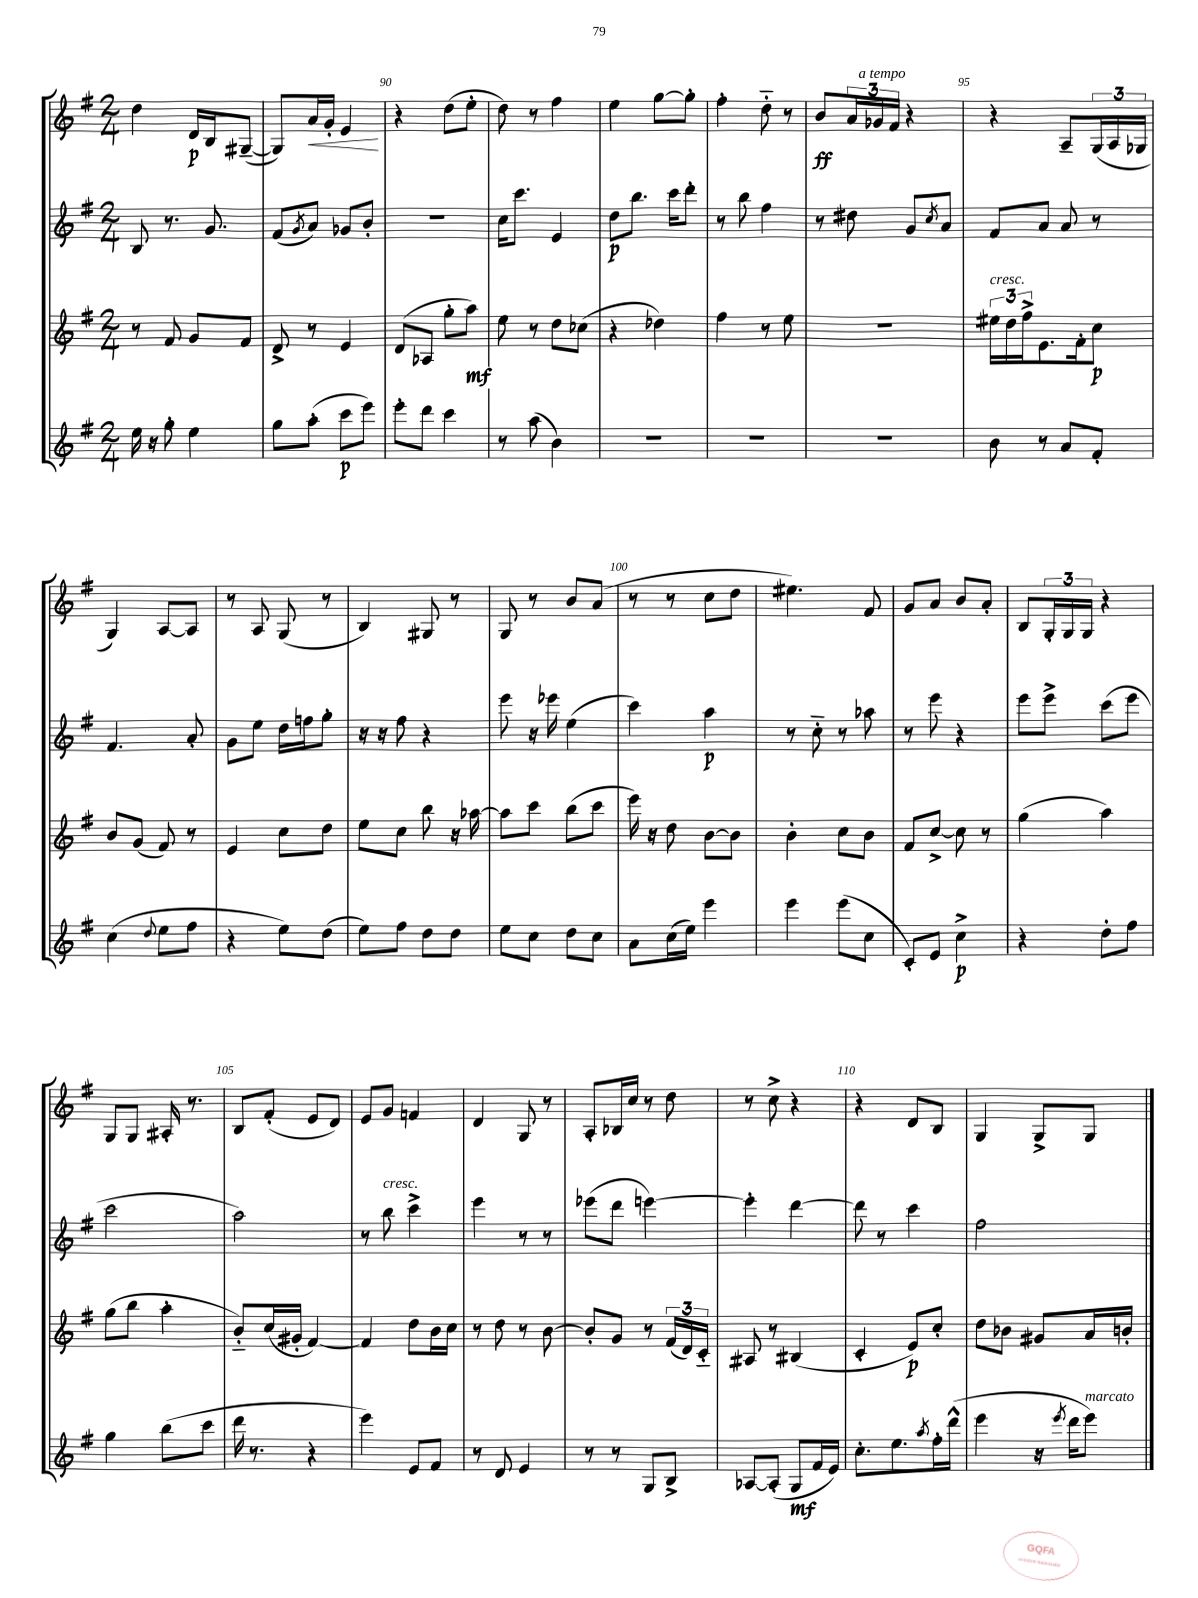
<<
\new StaffGroup <<
\new Staff = "s0" {
    \clef treble \key g \major \numericTimeSignature \time 2/4
    d''4 d'16\p b16 gis8~--( |
    gis8) a'16\< g'16-. e'4\! |
    r4 d''8( e''8-. |
    d''8) r8 fis''4 |
    e''4 g''8~ g''8-. |
    fis''4-. d''8-_ r8 |
    b'8\ff \tuplet 3/2 { a'16 ges'16^\markup { \italic "a tempo" } fis'16 } r4 |
    r4 a8-- \tuplet 3/2 { g16( a16 ges16 } |
    g4) a8~ a8 |
    r8 a8 g8( r8 |
    b4) gis8 r8 |
    g8 r8 b'8 a'8( |
    r8 r8 c''8 d''8 |
    eis''4.) fis'8 |
    g'8 a'8 b'8 a'8-. |
    b8 \tuplet 3/2 { g16-. g16 g16 } r4 |
    g8 g8 ais16-. r8. |
    b8 fis'8-.( e'8 d'8) |
    e'8 g'8 f'4 |
    d'4 g8 r8 |
    a8-. bes16 c''16 r8 d''8 |
    r8 c''8-> r4 |
    r4 d'8 b8 |
    g4 g8-> g8 \bar "|." |
}
\new Staff = "s1" {
    \clef treble \key g \major \numericTimeSignature \time 2/4
    b8 r8. g'8. |
    fis'8( \acciaccatura { g'8 } a'8) ges'8 b'8-. |
    r2 |
    c''16 c'''8. e'4 |
    d''8\p b''8. c'''16 d'''8-. |
    r8 b''8 fis''4 |
    r8 dis''8 g'8 \acciaccatura { c''8 } a'8 |
    fis'8 a'8 a'8 r8 |
    fis'4. a'8-. |
    g'8 e''8 d''16 f''16 g''8-. |
    r16 r16 fis''8 r4 |
    e'''8 r16 ees'''16 e''4( |
    c'''4) a''4\p |
    r8 c''8-_ r8 aes''8 |
    r8 e'''8 r4 |
    e'''8 e'''8-> c'''8( e'''8 |
    c'''2 |
    a''2) |
    r8 b''8^\markup { \italic "cresc." } c'''4-> |
    e'''4 r8 r8 |
    ees'''8( d'''8 e'''4~) |
    e'''4-. d'''4~ |
    d'''8 r8 c'''4 |
    fis''2 \bar "|." |
}
\new Staff = "s2" {
    \clef treble \key g \major \numericTimeSignature \time 2/4
    r8 fis'8 g'8 fis'8 |
    d'8-> r8 e'4 |
    d'8( aes8 g''8-. a''8\mf) |
    e''8 r8 d''8 ces''8( |
    r4 des''4) |
    fis''4 r8 e''8 |
    R2 |
    \tuplet 3/2 { eis''16^\markup { \italic "cresc." } d''16 fis''16-> } e'8. fis'16-. c''8\p |
    b'8 g'8( fis'8) r8 |
    e'4 c''8 d''8 |
    e''8 c''8 b''8 r16 aes''16~ |
    aes''8 c'''8 b''8( c'''8 |
    e'''16) r16 d''8 b'8~ b'8 |
    b'4-. c''8 b'8 |
    fis'8 c''8~-> c''8 r8 |
    g''4( a''4) |
    g''8( b''8 a''4-. |
    b'8-_) c''16( gis'16-. fis'4~) |
    fis'4 d''8 b'16 c''16 |
    r8 d''8 r8 b'8~ |
    b'8-. g'8 r8 \tuplet 3/2 { fis'16( d'16) c'16-_ } |
    ais8 r8 bis4( |
    c'4-. e'8\p) c''8-. |
    d''8 bes'8 gis'8 a'16 b'16-. \bar "|." |
}
\new Staff = "s3" {
    \clef treble \key g \major \numericTimeSignature \time 2/4
    e''16 r16 g''8-. e''4 |
    g''8 a''8-.( c'''8\p e'''8) |
    e'''8-. d'''8 c'''4 |
    r8 a''8( b'4) |
    R2 |
    R2 |
    R2 |
    b'8 r8 a'8 fis'8-. |
    c''4( \appoggiatura { d''8 } e''8 fis''8 |
    r4 e''8) d''8( |
    e''8) fis''8 d''8 d''8 |
    e''8 c''8 d''8 c''8 |
    a'8 c''16( e''16) e'''4 |
    e'''4 e'''8( c''8 |
    c'8-.) e'8 c''4->\p |
    r4 d''8-. fis''8 |
    g''4 b''8( c'''8 |
    d'''16 r8. r4 |
    e'''4) e'8 fis'8 |
    r8 d'8 e'4 |
    r8 r8 g8 b8-> |
    aes8~ aes8-.( g8\mf fis'16 e'16) |
    c''8.-. e''8. \acciaccatura { a''8 } fis''16-. d'''16-^( |
    e'''4 r16 \acciaccatura { e'''8 } d'''16 e'''8^\markup { \italic "marcato" }) \bar "|." |
}
>>
>>
\layout { \context { \Score currentBarNumber = #88 \override BarNumber.break-visibility = ##(#f #t #t) barNumberVisibility = #(every-nth-bar-number-visible 5) } }
